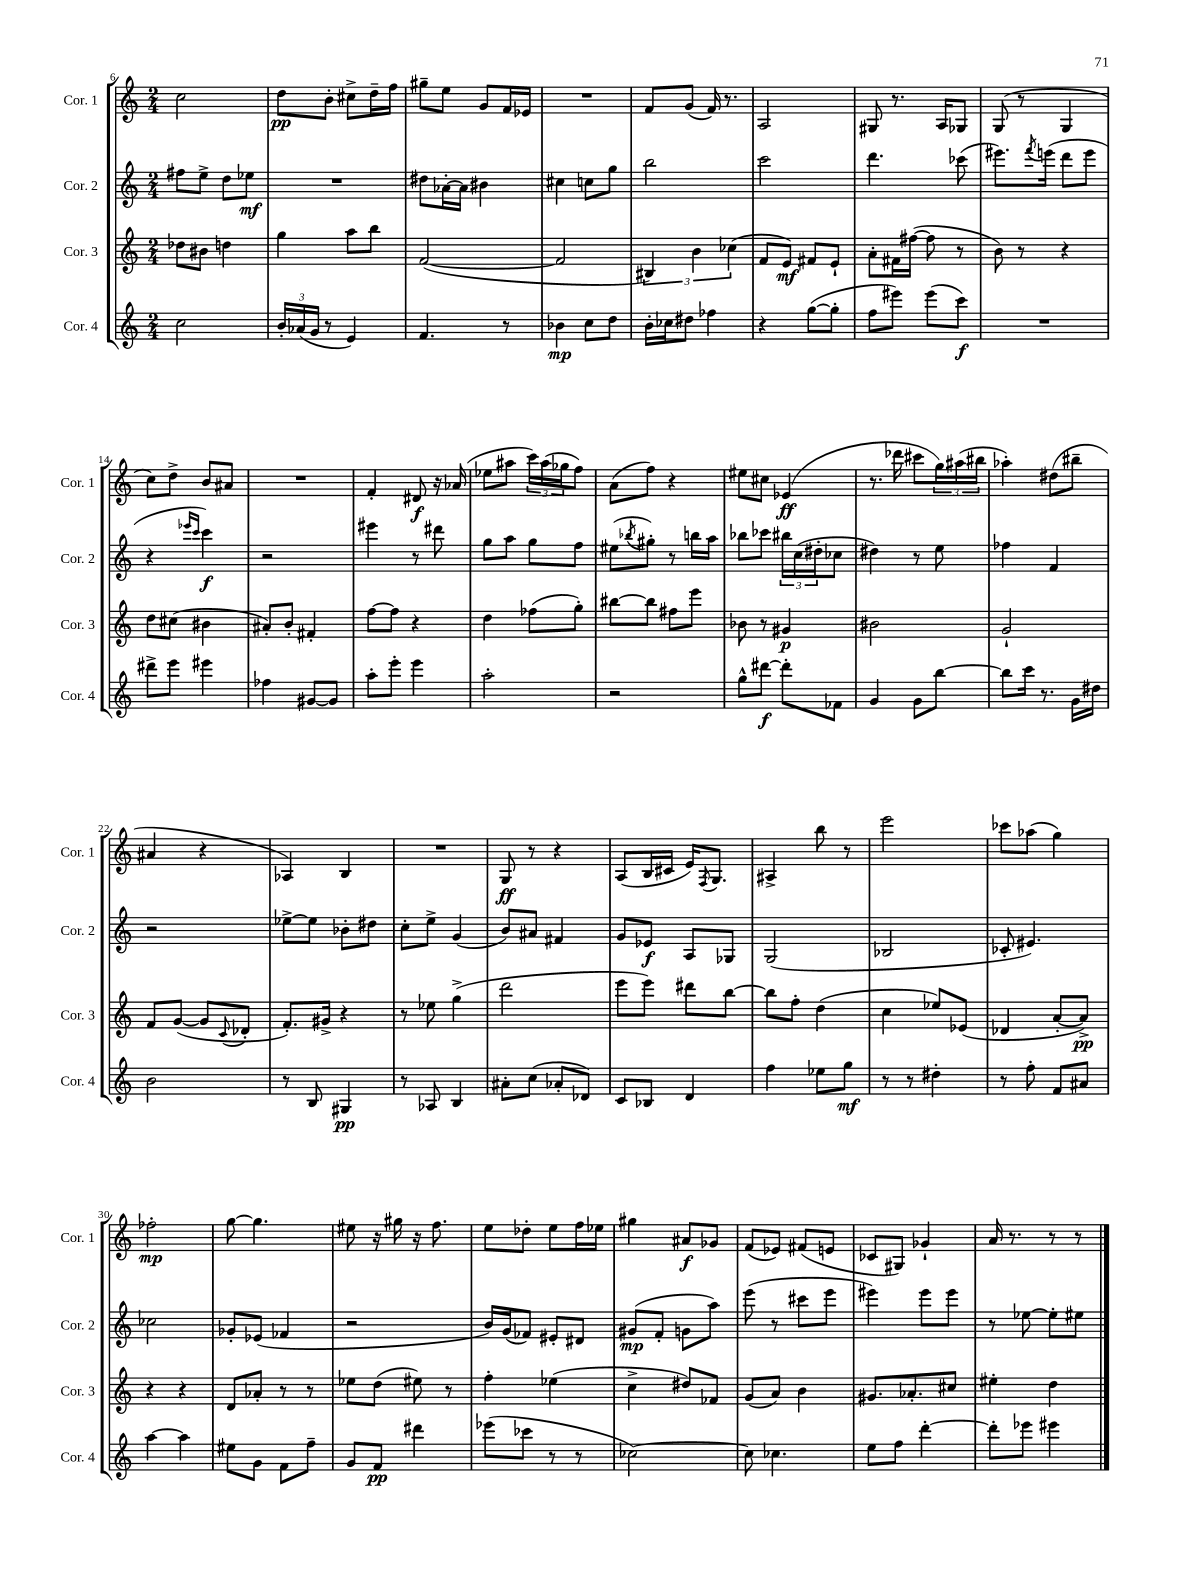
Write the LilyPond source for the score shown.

<<
\new StaffGroup <<
\new Staff = "s0" \with { instrumentName = "Cor. 1" shortInstrumentName = "Cor. 1" } {
    \clef treble \key c \major \numericTimeSignature \time 2/4
    c''2 |
    d''8\pp b'8-. cis''8-> d''16-- f''16 |
    gis''8-- e''8 g'8 f'16 ees'16 |
    R2 |
    f'8 g'8( f'16) r8. |
    a2 |
    gis8 r8. a16 ges8 |
    g8( r8 g4 |
    c''8) d''8-> b'8 ais'8 |
    R2 |
    f'4-. dis'8\f r16 aes'16( |
    ees''8 ais''8 \tuplet 3/2 { c'''16) ais''16( ges''16 } f''8) |
    a'8( f''8) r4 |
    eis''8 cis''8 ees'4\ff( |
    r8. des'''16 cis'''8 \tuplet 3/2 { g''16) ais''16( bis''16 } |
    aes''4-.) dis''8( bis''8-- |
    ais'4 r4 |
    aes4) b4 |
    R2 |
    g8\ff r8 r4 |
    a8( b16 cis'16 e'16) \acciaccatura { f8 } g8. |
    ais4-> b''8 r8 |
    e'''2 |
    ces'''8 aes''8( g''4) |
    fes''2-.\mp |
    g''8~ g''4. |
    eis''8 r16 gis''16 r16 f''8. |
    e''8 des''8-. e''8 f''16 ees''16 |
    gis''4 ais'8\f ges'8 |
    f'8( ees'8) fis'8( e'8 |
    ces'8 gis8) ges'4-! |
    a'16 r8. r8 r8 \bar "|." |
}
\new Staff = "s1" \with { instrumentName = "Cor. 2" shortInstrumentName = "Cor. 2" } {
    \clef treble \key c \major \numericTimeSignature \time 2/4
    fis''8 e''8-> d''8 ees''8\mf |
    R2 |
    dis''8 aes'16~-. aes'16 bis'4 |
    cis''4 c''8 g''8 |
    b''2 |
    c'''2 |
    d'''4. ces'''8( |
    eis'''8.) \acciaccatura { f'''8 } e'''16( d'''8 e'''8 |
    r4 \grace { ees'''16 c'''16 } c'''4\f) |
    r2 |
    eis'''4 r8 dis'''8 |
    g''8 a''8 g''8 f''8 |
    eis''8( \acciaccatura { bes''8 } gis''8-.) r8 b''16 a''16 |
    bes''8 ces'''8 \tuplet 3/2 { bis''16 c''16( dis''16-. } ces''8 |
    dis''4) r8 e''8 |
    fes''4 f'4 |
    r2 |
    ees''8~-> ees''8 bes'8-. dis''8 |
    c''8-. e''8-> g'4( |
    b'8) ais'8 fis'4 |
    g'8 ees'8\f a8 ges8 |
    g2( |
    bes2 |
    ces'8-. eis'4.) |
    ces''2 |
    ges'8-. ees'8( fes'4 |
    r2 |
    b'16) g'16( fes'8) eis'8-. dis'8 |
    gis'8\mp( f'8-. g'8 a''8) |
    e'''8( r8 cis'''8 e'''8 |
    eis'''4) eis'''8 eis'''8 |
    r8 ees''8~ ees''8-. eis''8 \bar "|." |
}
\new Staff = "s2" \with { instrumentName = "Cor. 3" shortInstrumentName = "Cor. 3" } {
    \clef treble \key c \major \numericTimeSignature \time 2/4
    des''8 bis'8 d''4 |
    g''4 a''8 b''8 |
    f'2~( |
    f'2 |
    \tuplet 3/2 { bis4) b'4 ces''4( } |
    f'8 e'8\mf) fis'8 e'8-! |
    a'8-. fis'16 fis''16~( fis''8 r8 |
    b'8) r8 r4 |
    d''8 cis''8( bis'4 |
    ais'8-.) b'8-. fis'4-. |
    f''8~ f''8 r4 |
    d''4 fes''8( g''8-.) |
    bis''8~ bis''8 fis''8 e'''8 |
    bes'8 r8 gis'4\p |
    bis'2 |
    g'2-! |
    f'8 g'8~( g'8 \appoggiatura { c'8 } des'8-. |
    f'8.-.) gis'16-> r4 |
    r8 ees''8 g''4->( |
    d'''2 |
    e'''8 e'''8) dis'''8 b''8~ |
    b''8 f''8-. d''4( |
    c''4 ees''8) ees'8( |
    des'4 a'8~-. a'8->\pp) |
    r4 r4 |
    d'8 aes'8-. r8 r8 |
    ees''8 d''8( eis''8) r8 |
    f''4-. ees''4( |
    c''4-> dis''8) fes'8 |
    g'8( a'8) b'4 |
    gis'8. aes'8.-. cis''8 |
    eis''4-. d''4 \bar "|." |
}
\new Staff = "s3" \with { instrumentName = "Cor. 4" shortInstrumentName = "Cor. 4" } {
    \clef treble \key c \major \numericTimeSignature \time 2/4
    c''2 |
    \tuplet 3/2 { b'16-. aes'16( g'16 } r8 e'4) |
    f'4. r8 |
    bes'4\mp c''8 d''8 |
    b'16-. ces''16 dis''8 fes''4 |
    r4 g''8~( g''8-. |
    f''8 eis'''8) eis'''8( c'''8\f) |
    R2 |
    dis'''8-> e'''8 eis'''4 |
    fes''4 gis'8~ gis'8 |
    a''8-. e'''8-. e'''4 |
    a''2-. |
    r2 |
    g''8-^ dis'''8~\f dis'''8-. fes'8 |
    g'4 g'8 b''8~ |
    b''8 c'''16 r8. g'16 dis''16 |
    b'2 |
    r8 b8 gis4\pp |
    r8 aes8 b4 |
    ais'8-. c''8( aes'8-. des'8) |
    c'8 bes8 d'4 |
    f''4 ees''8 g''8\mf |
    r8 r8 dis''4-. |
    r8 f''8-. f'8 ais'8 |
    a''4~ a''4 |
    eis''8 g'8 f'8 f''8-- |
    g'8 f'8\pp dis'''4 |
    ees'''8( ces'''8 r8 r8 |
    ces''2~) |
    ces''8 ces''4. |
    e''8 f''8 d'''4~-. |
    d'''8-. ees'''8 eis'''4 \bar "|." |
}
>>
>>
\layout { \context { \Score currentBarNumber = #6 } }
